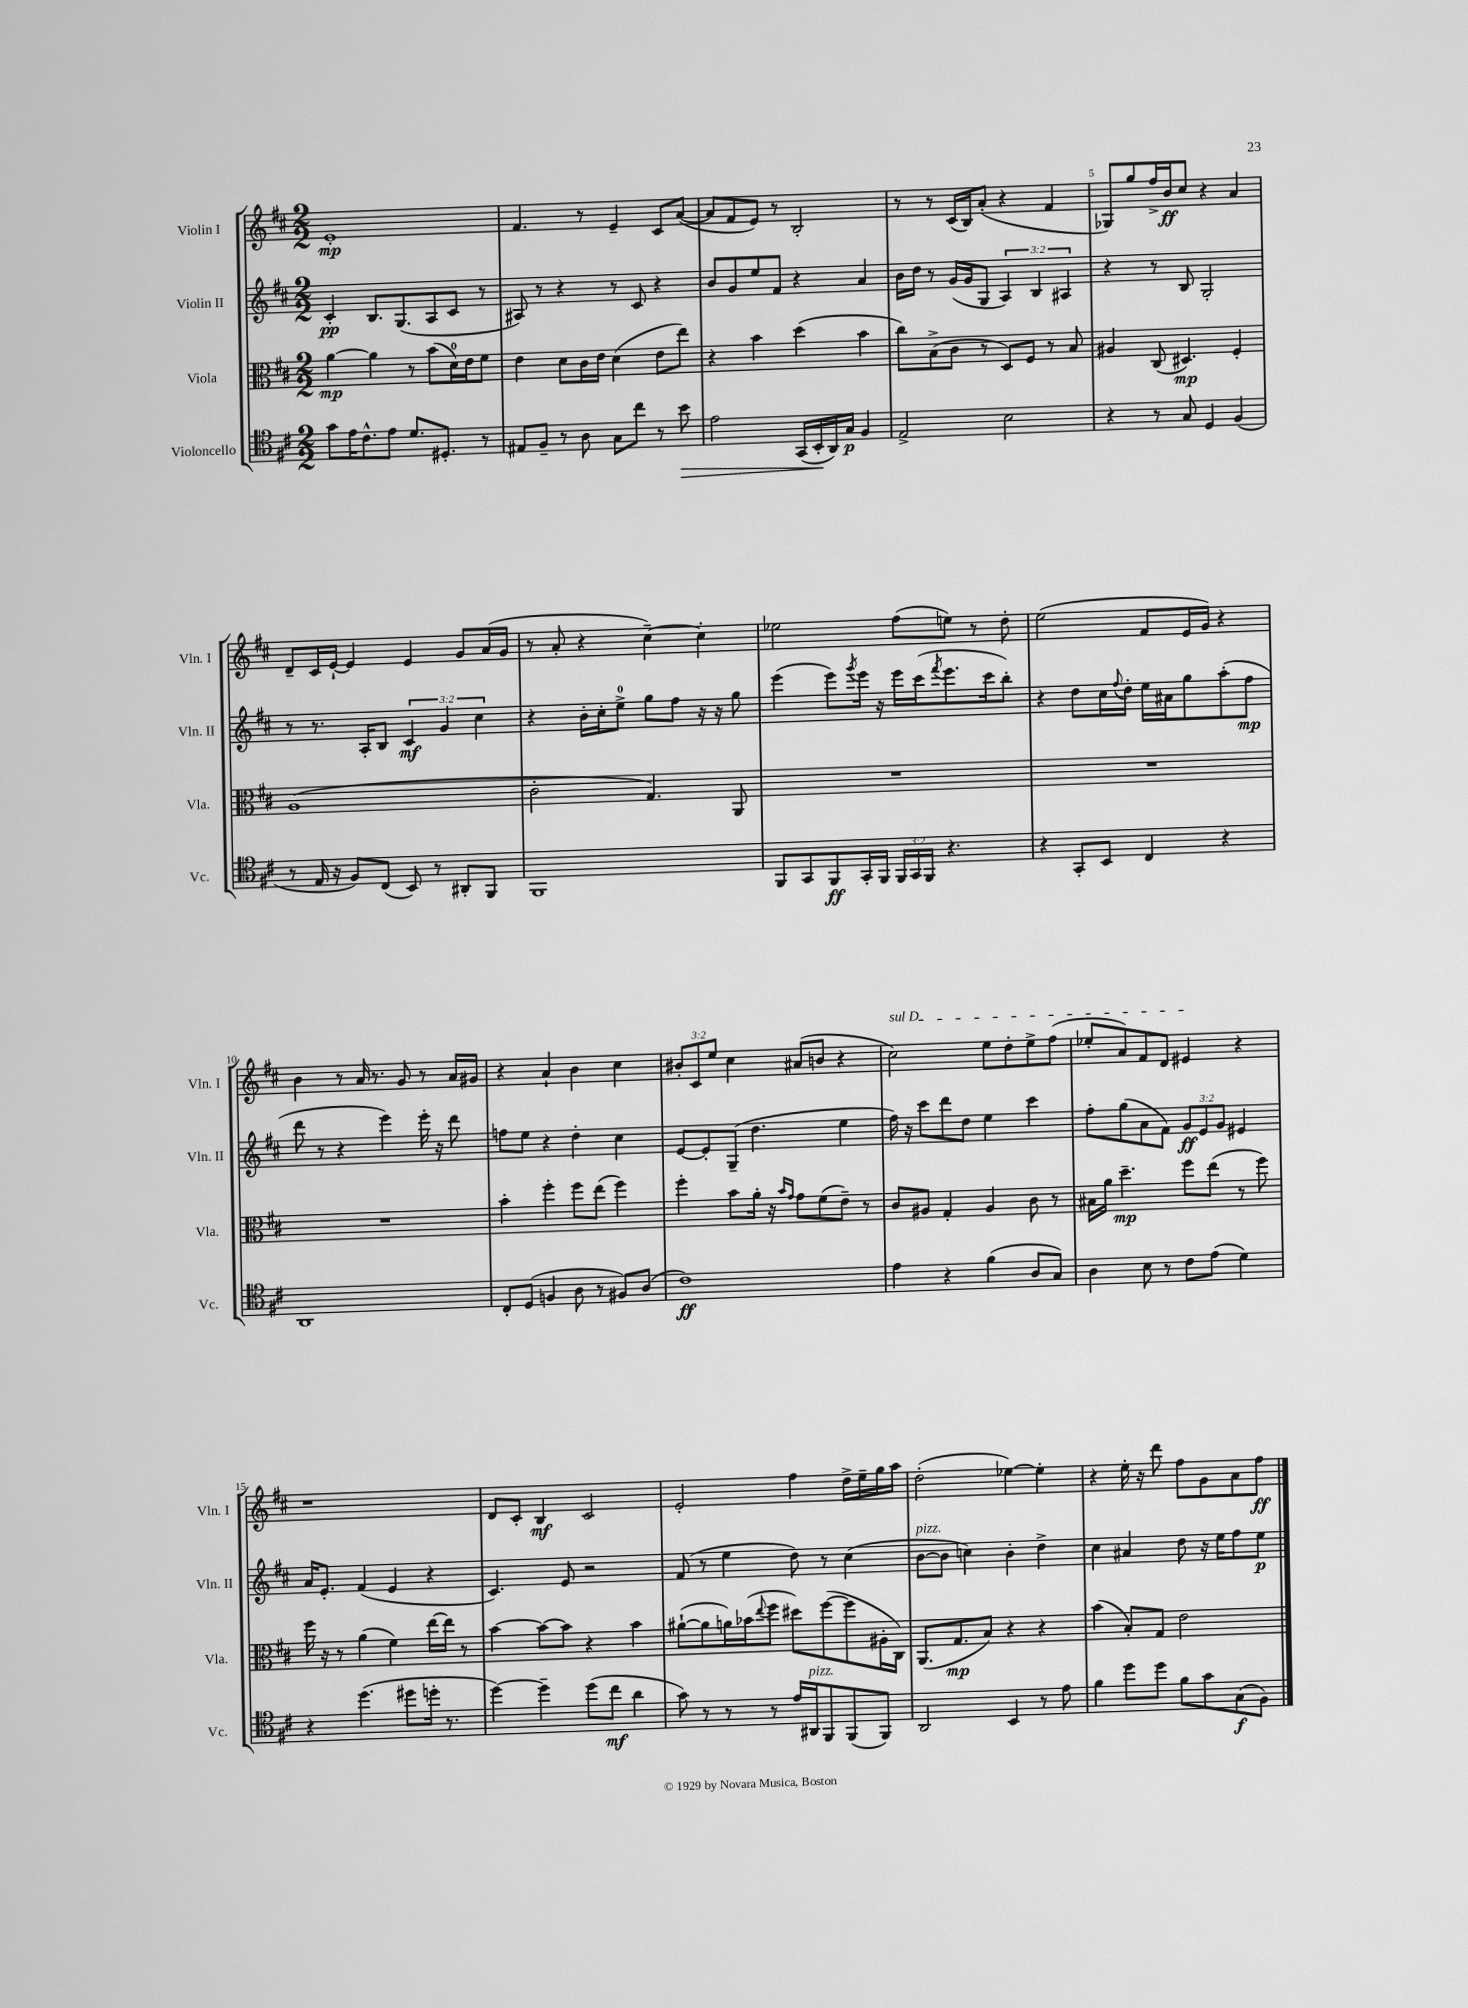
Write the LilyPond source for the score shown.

<<
\new StaffGroup <<
\new Staff = "s0" \with { instrumentName = "Violin I" shortInstrumentName = "Vln. I" } {
    \clef treble \key d \major \numericTimeSignature \time 2/2 \override Staff.TupletNumber.text = #tuplet-number::calc-fraction-text
    e'1-.\mp |
    fis'4. r8 e'4-- cis'8 a'8~( |
    a'8 fis'8 e'8) r8 b2-. |
    r8 r8 cis'16( b16) a'8-.( r4 fis'4 |
    ges8) g''8 fis''16-> b'16\ff cis''8 r4 a'4 |
    d'8-- cis'16 e'16~-! e'4 e'4 g'8 a'16( g'16 |
    r8 a'8-. r4 cis''4~--) cis''4-. |
    ees''2 fis''8( e''8) r8 d''8-. |
    e''2( fis'8 e'16 g'16) r4 |
    b'4 r8 a'16 r8. g'8 r8 a'16 gis'16 |
    r4 a'4-! b'4 cis''4 |
    \tuplet 3/2 { bis'8-. cis'8 e''8 } cis''4 ais'8( b'8 r4 |
    \once \override TextSpanner.bound-details.left.text = \markup { \italic "sul D" } cis''2\startTextSpan) e''8 d''8-. e''8-> fis''8( |
    ees''8-. a'8) fis'8 d'8 eis'4\stopTextSpan r4 |
    r1 |
    d'8 cis'8-. b4\mf cis'2 |
    e'2-. fis''4 d''16-> e''16-- g''16 a''16 |
    d''2-.( ees''4~) ees''4-. |
    r4 e''16-. r16 d'''8 fis''8 g'8 a'8 fis''8\ff \bar "|." |
}
\new Staff = "s1" \with { instrumentName = "Violin II" shortInstrumentName = "Vln. II" } {
    \clef treble \key d \major \numericTimeSignature \time 2/2 \override Staff.TupletNumber.text = #tuplet-number::calc-fraction-text
    cis'4-.\pp b8. g8.( a8 cis'8 r8 |
    ais8) r8 r4 r8 cis'8 r4 |
    b'8 g'8 e''8 fis'8 r4 a'4 |
    b'16 d''16 r8 g'16( g'16 g8 \tuplet 3/2 { a4) b4 ais4 } |
    r4 r8 b8 g2-. |
    r8 r8. a16-. b8 \tuplet 3/2 { cis'4\mf g'4 cis''4 } |
    r4 b'16-. cis''16-. e''8-0-> g''8 fis''8 r16 r16 g''8 |
    e'''4( e'''8) \acciaccatura { g'''8 } e'''16 r16 e'''16 cis'''16( \acciaccatura { fis'''8 } e'''8. cis'''16 b''8-.) |
    r4 d''8 cis''16 \appoggiatura { fis''8 } d''16-. e''16 ais'16 g''8 a''8-.( fis''8\mp |
    d'''8 r8 r4 e'''4) e'''16-. r16 d'''8 |
    f''8 e''8 r4 d''4-. cis''4 |
    e'8~ e'8-. g8--( d''4. e''4 |
    fis''16) r16 cis'''8 d'''8 d''8 e''4 cis'''4 |
    fis''8-. g''8( a'8 fis'8) \tuplet 3/2 { g'8\ff e'8 g'8 } eis'4 |
    a'16 e'8.-. fis'4( e'4 r4 |
    cis'4.) e'8 r2 |
    fis'8( r8 e''4 d''8) r8 cis''4( |
    b'8~^\markup { \italic "pizz." } b'8 c''4) b'4-. d''4-> |
    cis''4 ais'4 d''8 r16 e''16 fis''8 e''8\p \bar "|." |
}
\new Staff = "s2" \with { instrumentName = "Viola" shortInstrumentName = "Vla." } {
    \clef alto \key d \major \numericTimeSignature \time 2/2
    a'4~\mp a'4 r8 b'8( d'16-0) e'16 fis'8 |
    e'4 d'8 cis'16 e'16 d'4( e'8 e''8) |
    r4 b'4 d''4( b'4 |
    cis''8) b8->( cis'8 r8 d8) fis8 r8 b8 |
    ais4 cis8( dis4.\mp) fis4-. |
    a1( |
    cis'2-. g4.) a,8 |
    R1 |
    R1 |
    R1 |
    b'4-. fis''4-. fis''8 e''8( fis''4) |
    fis''4-. b'8 a'16-. r16 \grace { b'16 g'16 } g'8 fis'8( e'8--) r8 |
    cis'8 ais8 g4-. ais4 cis'8 r8 |
    bis16 a'16 d''4.--\mp fis''8 e''8( r8 fis''8) |
    fis''16 r16 r8 a'4( fis'4) e''16~ e''16 r8 |
    b'4~ b'8~ b'8 r4 b'4 |
    ais'8~-!( ais'8 a'16) bes'16( \appoggiatura { e''8 } fis''8 dis''8) fis''8~( fis''8 ais16-. cis16) |
    a,8.( g8.\mp b8) r4 r4 |
    b'4( b8-.) g8 e'2 \bar "|." |
}
\new Staff = "s3" \with { instrumentName = "Violoncello" shortInstrumentName = "Vc." } {
    \clef tenor \key d \major \numericTimeSignature \time 2/2 \override Staff.TupletNumber.text = #tuplet-number::calc-fraction-text
    g'8 e'16 cis'8.-^ e'8 d'8. dis8.-. r8 |
    eis8 fis8-- r8 a8 g8 cis''8 r8 b'8\> |
    e'2 g,16( b,16-.\! a,16) g16\p fis4 |
    e2-> b2 |
    r4 r8 g8 d4 fis4( |
    r8 e16 r16 fis8) cis8( b,8) r8 ais,8-. fis,8 |
    fis,1 |
    fis,8 g,8 fis,8\ff g,16-. fis,16 \tuplet 3/2 { fis,16 g,16 fis,16 } r4. |
    r4 g,8-. b,8 cis4 r4 |
    a,1 |
    cis8-. d8( f4 a8 r8 fis8) a8( |
    cis'1\ff) |
    e'4 r4 fis'4( a8 g8) |
    a4 b8 r8 cis'8 e'8( d'4) |
    r4 d''4.( dis''8 d''16-. r8. |
    d''4~) d''4-- d''8( cis''8\mf a'4 |
    g'8) r8 r8 r8 e'16 ais,16^\markup { \italic "pizz." } fis,8 fis,8( fis,8) |
    a,2 b,4 r8 e'8 |
    fis'4 d''8 d''8 fis'8 g'8 g8\f( fis8) \bar "|." |
}
>>
>>
\layout { \context { \Score \override BarNumber.break-visibility = ##(#f #t #t) barNumberVisibility = #(every-nth-bar-number-visible 5) } }
